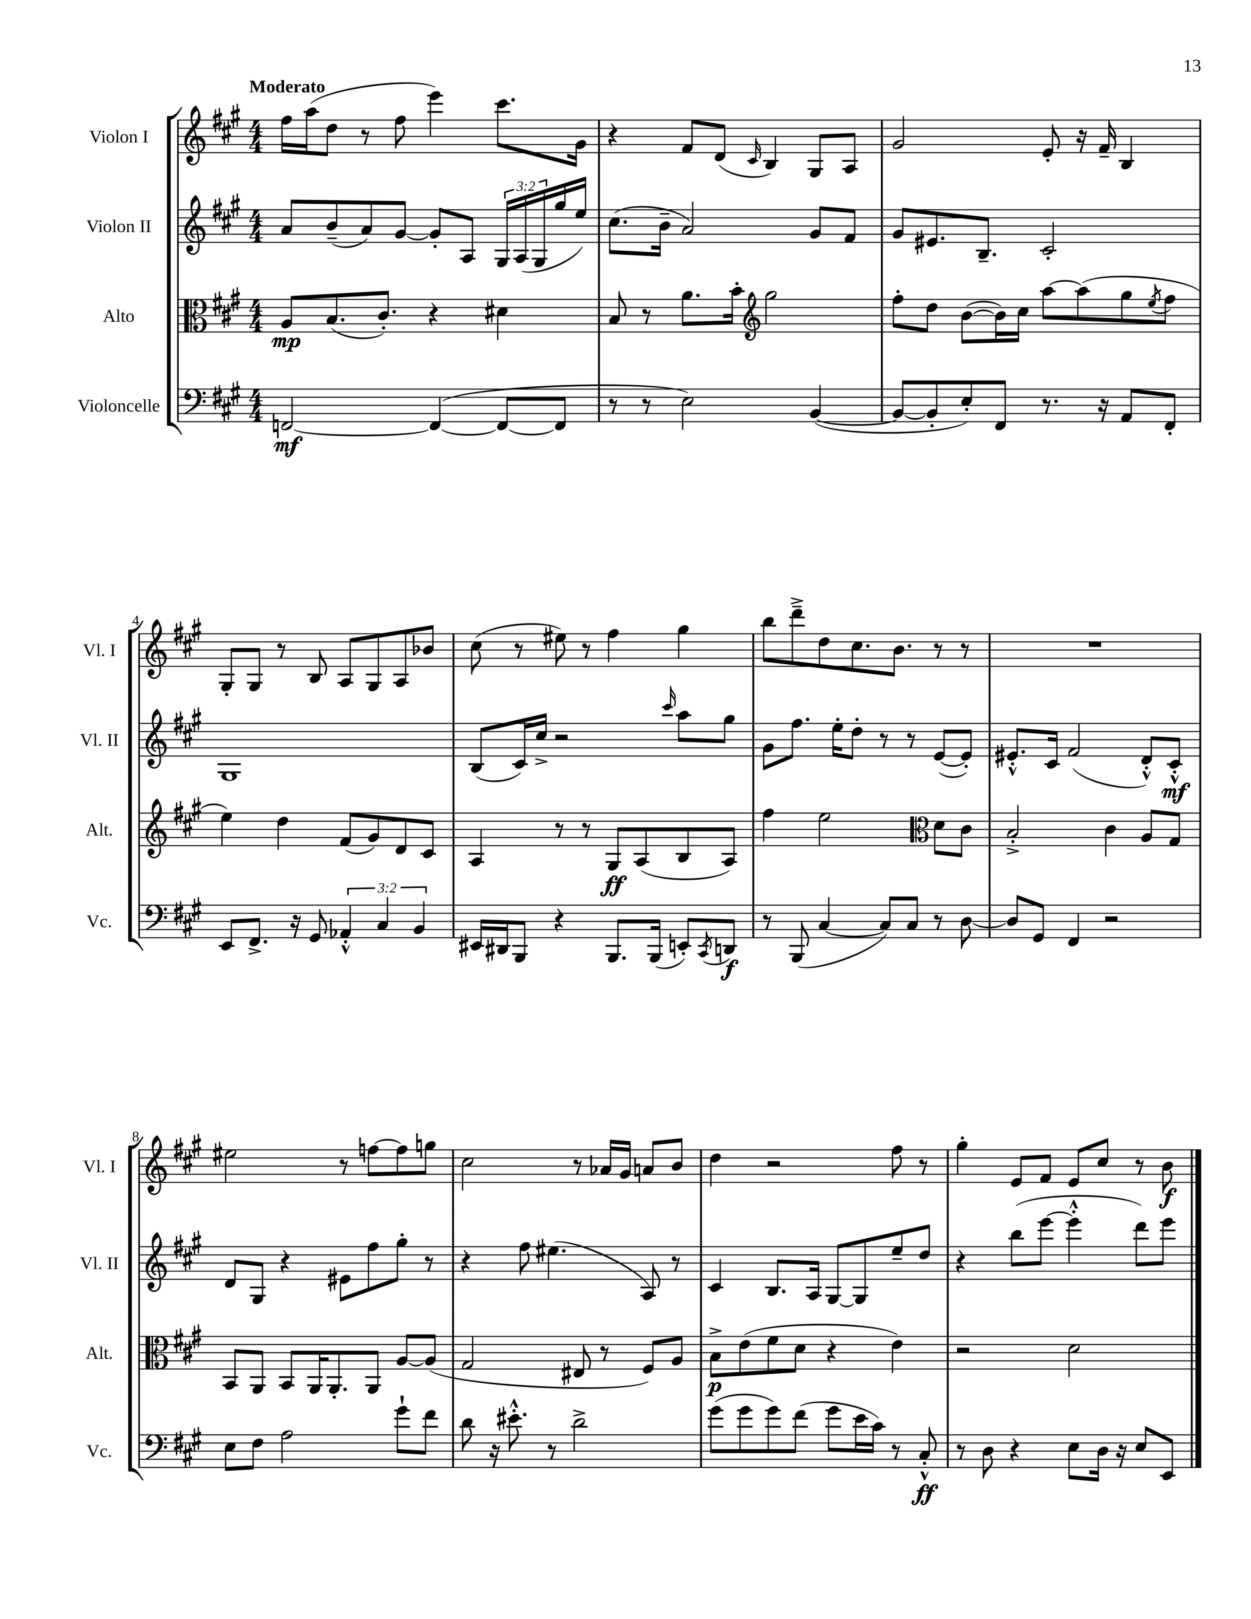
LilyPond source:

<<
\new StaffGroup <<
\new Staff = "s0" \with { instrumentName = "Violon I" shortInstrumentName = "Vl. I" } {
    \clef treble \key a \major \numericTimeSignature \time 4/4 \tempo "Moderato"
    fis''16 a''16( d''8 r8 fis''8 e'''4) cis'''8. gis'16 |
    r4 fis'8 d'8( \grace { cis'16 } b4) gis8 a8 |
    gis'2 e'8-. r16 fis'16-- b4 |
    gis8-. gis8 r8 b8 a8 gis8 a8 bes'8 |
    cis''8( r8 eis''8) r8 fis''4 gis''4 |
    b''8 d'''8---> d''8 cis''8. b'8. r8 r8 |
    R1 |
    eis''2 r8 f''8~ f''8 g''8 |
    cis''2 r8 aes'16 gis'16 a'8 b'8 |
    d''4 r2 fis''8 r8 |
    gis''4-. e'8 fis'8 e'8 cis''8 r8 b'8\f \bar "|." |
}
\new Staff = "s1" \with { instrumentName = "Violon II" shortInstrumentName = "Vl. II" } {
    \clef treble \key a \major \numericTimeSignature \time 4/4 \override Staff.TupletNumber.text = #tuplet-number::calc-fraction-text
    a'8 b'8--( a'8) gis'8~ gis'8-. a8 \tuplet 3/2 { gis16 a16( gis16 } gis''16 e''16) |
    cis''8.( b'16-- a'2) gis'8 fis'8 |
    gis'8 eis'8. b8.-- cis'2-. |
    gis1 |
    b8( cis'16) cis''16-> r2 \grace { cis'''16 } a''8 gis''8 |
    gis'8 fis''8. e''16-. d''8-. r8 r8 e'8~( e'8-.) |
    eis'8.-.-^ cis'16 fis'2( d'8-.-^) cis'8-.-^\mf |
    d'8 gis8 r4 eis'8 fis''8 gis''8-. r8 |
    r4 fis''8 eis''4.( a8) r8 |
    cis'4 b8. a16 gis8~ gis8 e''8-- d''8 |
    r4 b''8( e'''8~ e'''4-.-^ d'''8) e'''8 \bar "|." |
}
\new Staff = "s2" \with { instrumentName = "Alto" shortInstrumentName = "Alt." } {
    \clef alto \key a \major \numericTimeSignature \time 4/4
    a8\mp b8.( cis'8.-.) r4 dis'4 |
    b8 r8 a'8. b'16-. \clef treble gis''2 |
    fis''8-. d''8 b'8~( b'16) cis''16 a''8~ a''8( gis''8 \acciaccatura { e''8 } fis''8 |
    e''4) d''4 fis'8( gis'8) d'8 cis'8 |
    a4 r8 r8 gis8\ff a8( b8 a8) |
    fis''4 e''2 \clef alto d'8 cis'8 |
    b2-.-> cis'4 a8 gis8 |
    b,8 a,8 b,8 a,16 a,8.-. a,8 a8~ a8( |
    gis2 eis8 r8 fis8) a8 |
    b8->\p e'8( fis'8 d'8 r4 e'4) |
    r2 d'2 \bar "|." |
}
\new Staff = "s3" \with { instrumentName = "Violoncelle" shortInstrumentName = "Vc." } {
    \clef bass \key a \major \numericTimeSignature \time 4/4 \override Staff.TupletNumber.text = #tuplet-number::calc-fraction-text
    f,2~\mf f,4~( f,8~ f,8 |
    r8 r8 e2) b,4~( |
    b,8~ b,8-. e8-.) fis,8 r8. r16 a,8 fis,8-. |
    e,8 fis,8.-> r16 gis,8 \tuplet 3/2 { aes,4-.-^ cis4 b,4 } |
    eis,16 dis,16 b,,8 r4 b,,8. b,,16( e,8-.) \acciaccatura { cis,8 } d,8\f |
    r8 b,,8( cis4~ cis8) cis8 r8 d8~ |
    d8 gis,8 fis,4 r2 |
    e8 fis8 a2 gis'8-! fis'8 |
    d'8 r16 eis'8.-.-^ r8 d'2-> |
    gis'8( gis'8 gis'8) fis'8( gis'8 e'16 cis'16) r8 cis8-.-^\ff |
    r8 d8 r4 e8 d16 r16 e8 e,8 \bar "|." |
}
>>
>>
